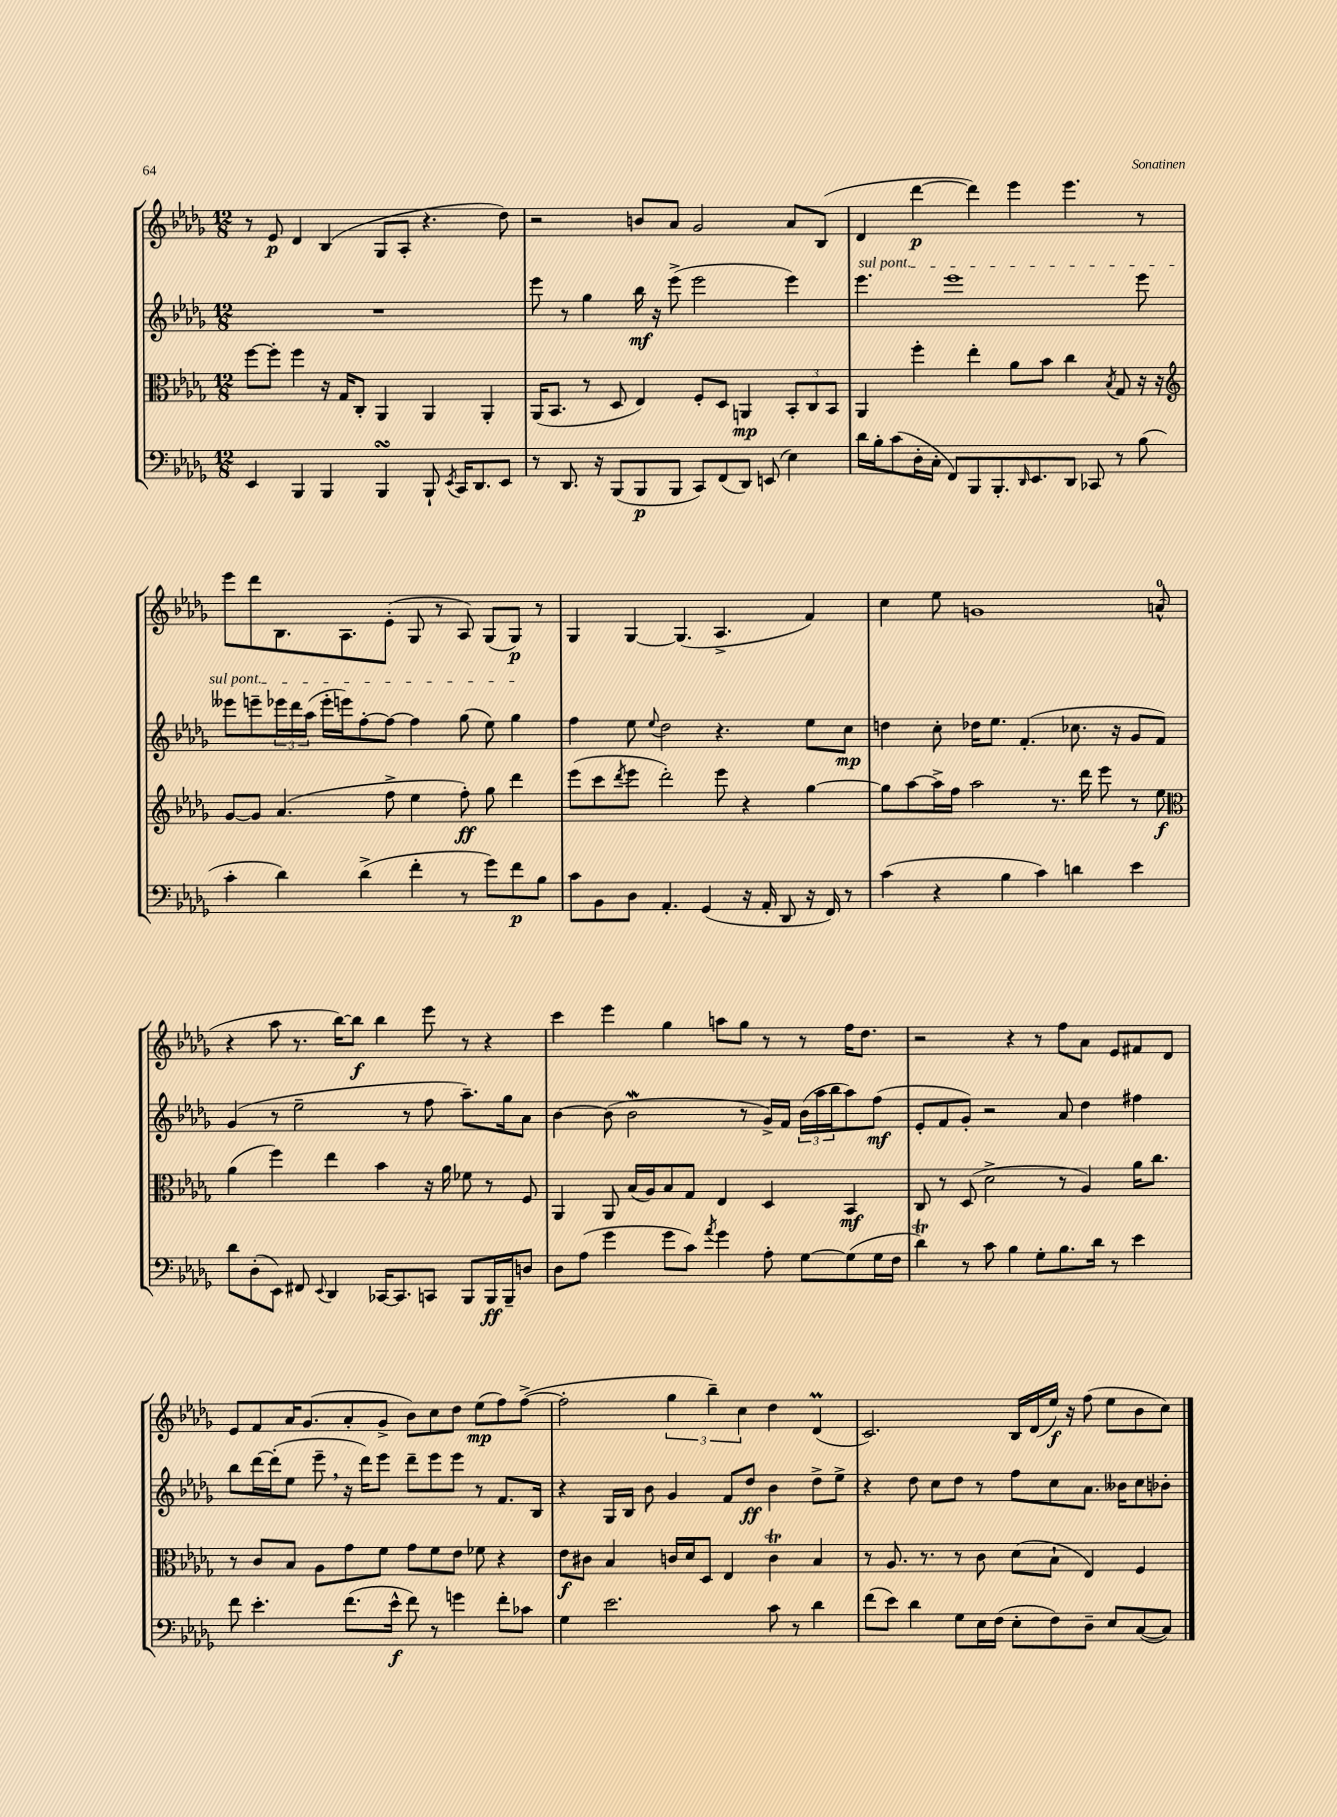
<<
\new StaffGroup <<
\new Staff = "s0" {
    \clef treble \key des \major \numericTimeSignature \time 12/8
    r8 ees'8\p des'4 bes4( ges8 aes8-. r4. des''8) |
    r2 b'8 aes'8 ges'2 aes'8 bes8( |
    des'4 des'''4~\p des'''4) ees'''4 ees'''4. r8 |
    ees'''8 des'''8 bes8. aes8. ees'8-.( ges8 r8 aes8) ges8( ges8\p) r8 |
    ges4 ges4~ ges4.( aes4.-> f'4) |
    c''4 ees''8 g'1 a'8-0-^( |
    r4 aes''8 r8. bes''16~) bes''8\f bes''4 ees'''8 r8 r4 |
    c'''4 ees'''4 ges''4 a''8 ges''8 r8 r8 f''16 des''8. |
    r2 r4 r8 f''8 aes'8 ees'8 fis'8 des'8 |
    ees'8 f'8 aes'16 ges'8.( aes'8-. ges'8-> bes'8) c''8 des''8 ees''8\mp( f''8) f''8~->( |
    f''2-. \tuplet 3/2 { ges''4 bes''4--) c''4 } des''4 des'4\prall( |
    c'2.) bes16 des'16( ees''16\f) r16 f''8( ees''8 bes'8 c''8) \bar "|." |
}
\new Staff = "s1" {
    \clef treble \key des \major \numericTimeSignature \time 12/8
    R1. |
    ees'''8 r8 ges''4 bes''16\mf r16 ees'''8->( ees'''2 ees'''4) |
    \once \override TextSpanner.bound-details.left.text = \markup { \italic "sul pont." } ees'''4.\startTextSpan ees'''1 ees'''8 |
    eeses'''8 e'''8-- \tuplet 3/2 { ees'''16 des'''16 aes''16( } ees'''16-. e'''16) f''8~-. f''8~ f''4 ges''8( ees''8) ges''4\stopTextSpan |
    f''4 ees''8 \appoggiatura { ees''8 } des''2 r4. ees''8 c''8\mp |
    d''4 c''8-. des''16 ees''8. f'4.-.( ces''8. r16 ges'8 f'8) |
    ges'4( r8 ees''2-- r8 f''8 aes''8.--) ges''16 aes'8 |
    bes'4~ bes'8( bes'2\mordent r8 ges'16->) f'16 \tuplet 3/2 { bes'16( aes''16 bes''16 } aes''8) f''8\mf( |
    ees'8-. f'8 ges'8-.) r2 aes'8 des''4 fis''4 |
    bes''8 des'''16~ des'''16-.( ees''8 ees'''8-- \breathe r16 des'''16) ees'''8 des'''8-- ees'''8 ees'''8 r8 f'8. bes16 |
    r4 ges16 bes16 bes'8 ges'4 f'8 des''8\ff bes'4 des''8-> ees''8-> |
    r4 des''8 c''8 des''8 r8 f''8 c''8 aes'8. beses'16 c''8 bes'8-. \bar "|." |
}
\new Staff = "s2" {
    \clef alto \key des \major \numericTimeSignature \time 12/8
    f''8~ f''8-. f''4 r16 ges16 c8-. aes,4 aes,4 aes,4-. |
    aes,16( bes,8. r8 des8 ees4) f8-. des8 a,4\mp \tuplet 3/2 { bes,8-. c8 bes,8 } |
    aes,4 f''4-. ees''4-. aes'8 bes'8 c''4 \acciaccatura { bes8 } ges8 r16 r16 |
    \clef treble ges'8~ ges'8 aes'4.( f''8-> ees''4 f''8-.\ff) ges''8 des'''4 |
    ees'''8( c'''8 \acciaccatura { des'''8 } ees'''8 des'''2-.) ees'''8 r4 ges''4~ |
    ges''8 aes''8~ aes''16-> f''16 aes''2 r8. des'''16 ees'''8 r8 ees''8\f |
    \clef alto aes'4( f''4) ees''4 bes'4 r16 aes'16 fes'8 r8 f8 |
    aes,4 aes,8 bes16( aes16) bes8 ges8 ees4 des4 bes,4\mf |
    c8 r8 des8( des'2-> r8 aes4) aes'16 c''8. |
    r8 c'8 bes8 aes8 ges'8 f'8 ges'8 f'8 ees'8 fes'8 r4 |
    ees'8\f cis'8 bes4 c'16 des'16 des8 ees4 c'4\trill bes4 |
    r8 aes8. r8. r8 c'8 des'8( bes8-! ees4) f4 \bar "|." |
}
\new Staff = "s3" {
    \clef bass \key des \major \numericTimeSignature \time 12/8
    ees,4 bes,,4 bes,,4 bes,,4\turn bes,,8-! \acciaccatura { ees,8 } c,16 des,8. ees,8 |
    r8 des,8. r16 bes,,8( bes,,8\p bes,,8 c,8) f,8( des,8) e,8( ees4) |
    des'16 bes16-. c'8( des16-. c16-. f,8) bes,,8 bes,,8.-. \grace { des,16 } ees,8. des,8 ces,8 r8 bes8( |
    c'4-. des'4) des'4->( f'4-. r8 ges'8) f'8\p bes8 |
    c'8 bes,8 des8 aes,4.-. ges,4( r16 aes,16-. des,8 r16 f,16) r8 |
    c'4( r4 bes4 c'4) d'4 ees'4 |
    des'8 des8-.( ees,8) fis,8 \appoggiatura { ees,8 } des,4 ces,16~ ces,8. c,8 bes,,8 bes,,16\ff bes,,16-- d8 |
    des8 aes8( ges'4 ges'8 c'8) \acciaccatura { aes'8 } ges'4 aes8-. ges8~ ges8( ges16 f16 |
    des'4\trill) r8 c'8 bes4 ges8-. bes8. des'16 r8 ees'4 |
    f'8 ees'4.-. f'8.( ees'16-^\f f'8) r8 g'4 f'8-. ces'8 |
    ges4 ees'2. c'8 r8 des'4 |
    f'8( ees'8) des'4 ges8 ees16 f16( ees8-. f8) des8-- ees8 c8~( c8) \bar "|." |
}
>>
>>
\layout { \context { \Score \remove "Bar_number_engraver" } }
